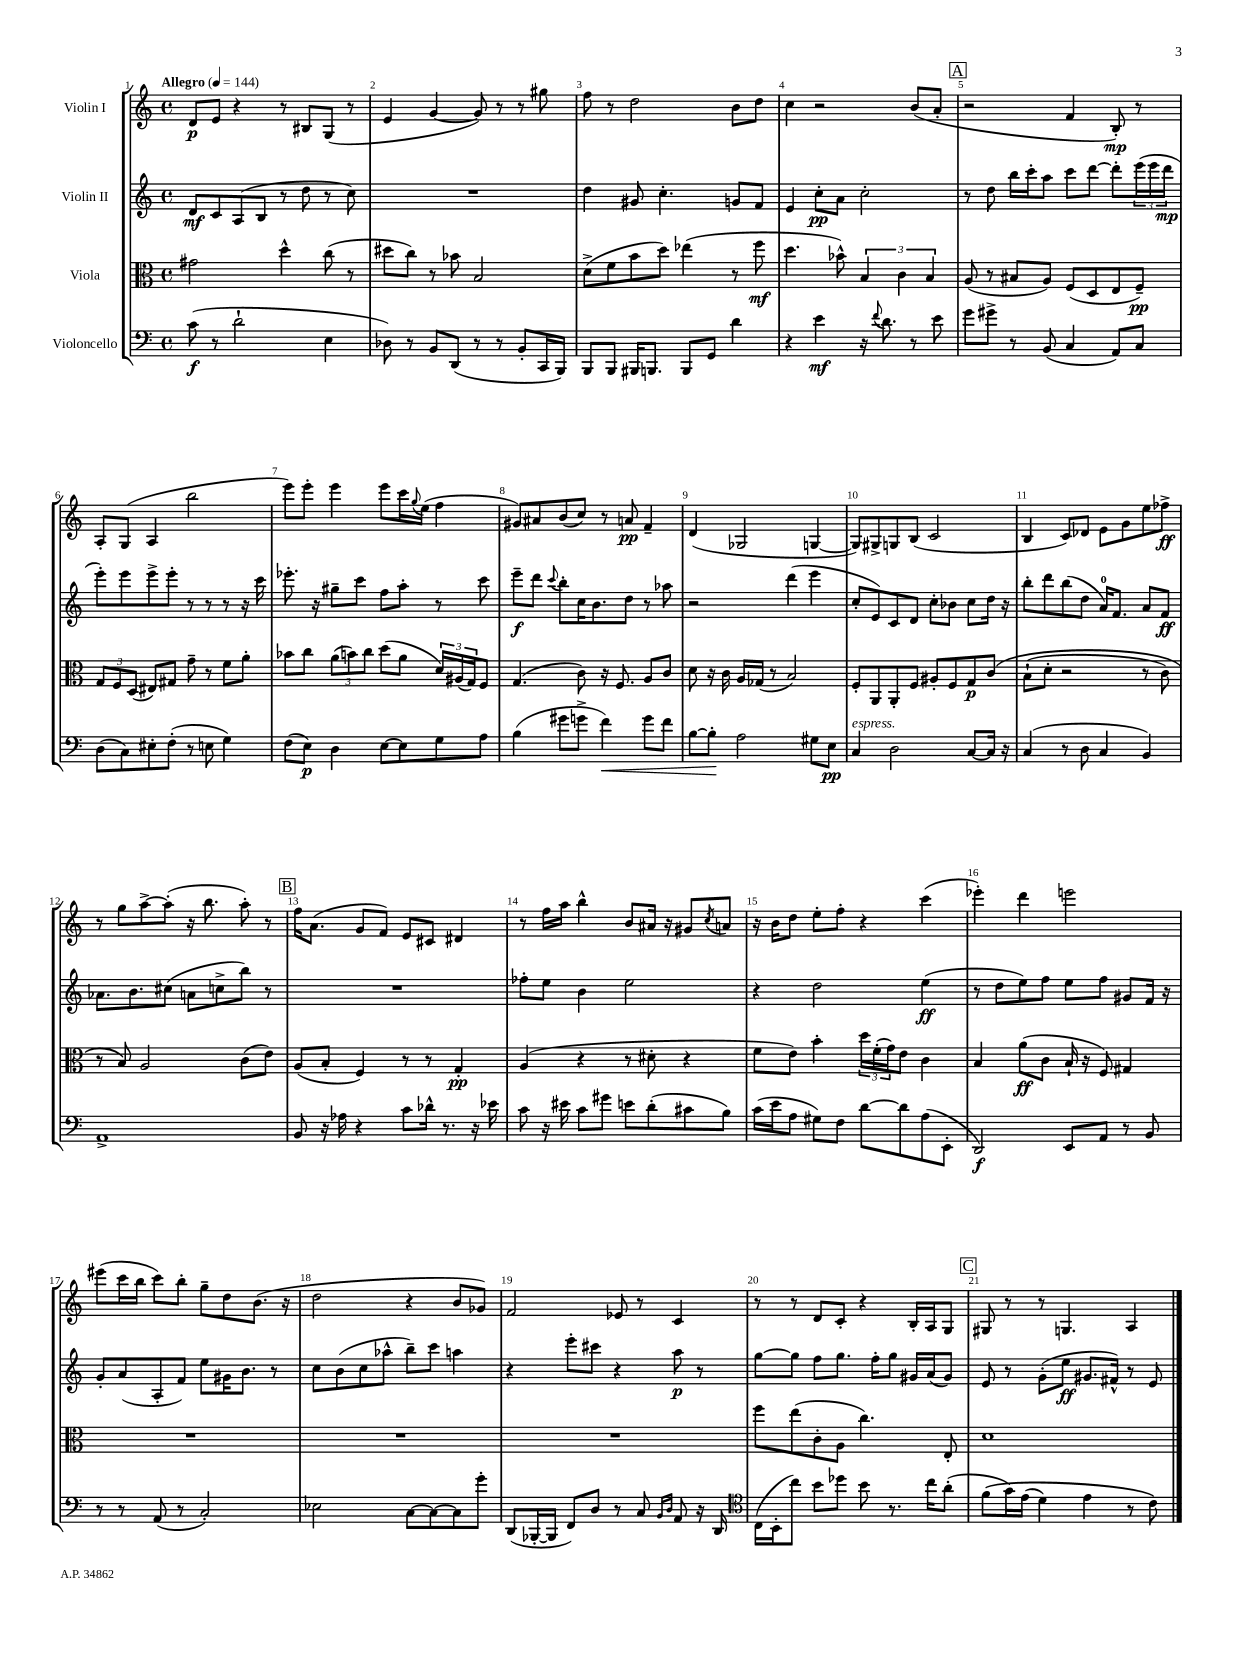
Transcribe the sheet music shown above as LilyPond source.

<<
\new StaffGroup <<
\new Staff = "s0" \with { instrumentName = "Violin I" } {
    \clef treble \key c \major \defaultTimeSignature \time 4/4 \tempo "Allegro" 4 = 144
    d'8\p e'8 r4 r8 bis8 g8( r8 |
    e'4 g'4~ g'8) r8 r8 gis''8 |
    f''8 r8 d''2 b'8 d''8 |
    c''4 r2 b'8( a'8-. |
    \mark \markup { \box "A" } r2 f'4 b8-.\mp) r8 |
    a8-. g8( a4 b''2 |
    e'''8) e'''8-. e'''4 e'''8 c'''16 \appoggiatura { g''8 } e''16( f''4 |
    gis'8) ais'8 b'8( c''8) r8 a'8\pp f'4-- |
    d'4( ges2 g4~ |
    g8) gis8-> g8 b8( c'2 |
    b4 c'8) des'8 e'8 g'8 e''8 fes''8->\ff |
    r8 g''8 a''8~-> a''8-.( r16 b''8. a''8-.) r8 |
    \mark \markup { \box "B" } f''16 a'8.( g'8 f'8) e'8 cis'8 dis'4 |
    r8 f''16 a''16 b''4-^ b'8 ais'16 r16 gis'8 \acciaccatura { c''8 } a'8 |
    r16 b'16 d''8 e''8-. f''8-. r4 c'''4( |
    ees'''4-.) d'''4 e'''2 |
    eis'''8( c'''16 b''16 c'''8) b''8-. g''8-- d''8 b'8.( r16 |
    d''2 r4 b'8 ges'8) |
    f'2 ees'8 r8 c'4 |
    r8 r8 d'8 c'8-. r4 b16-. a16 g8 |
    \mark \markup { \box "C" } gis8 r8 r8 g4. a4 \bar "|." |
}
\new Staff = "s1" \with { instrumentName = "Violin II" } {
    \clef treble \key c \major \defaultTimeSignature \time 4/4
    d'8\mf c'8 a8( b8 r8 d''8 r8 c''8) |
    R1 |
    d''4 gis'8 c''4.-. g'8 f'8 |
    e'4 c''8-.\pp a'8 c''2-. |
    \mark \markup { \box "A" } r8 d''8 b''16 c'''16-. a''8 c'''8 d'''8~ d'''8-. \tuplet 3/2 { e'''16( e'''16 d'''16\mp } |
    e'''8-.) e'''8 e'''8-> e'''8-. r8 r8 r8 r16 c'''16 |
    ees'''8.-. r16 gis''8-- c'''8 f''8 a''8-. r8 c'''8 |
    e'''8--\f d'''8 \appoggiatura { c'''8 } b''8-. c''16 b'8. d''8 r8 aes''8 |
    r2 d'''4( e'''4 |
    c''8-. e'8) c'8 d'8 c''8-. bes'8 c''8 d''16 r16 |
    b''8-. d'''8 b''8( d''8 a'16-0) f'8. a'8 f'8\ff |
    aes'8. b'8. cis''8( a'8 c''8-> b''8) r8 |
    \mark \markup { \box "B" } R1 |
    fes''8-. e''8 b'4 e''2 |
    r4 d''2 e''4\ff( |
    r8 d''8 e''8) f''8 e''8 f''8 gis'8 f'16 r16 |
    g'8-. a'8( a8-. f'8) e''8 gis'16 b'8. r8 |
    c''8 b'8( c''8 aes''8-^ b''8--) c'''8 a''4 |
    r4 e'''8-. cis'''8 r4 a''8\p r8 |
    g''8~ g''8 f''8 g''8. f''16-. g''8 gis'16 a'16( gis'8) |
    \mark \markup { \box "C" } e'8 r8 g'8-.( e''8\ff gis'8. fis'16-^) r8 e'8 \bar "|." |
}
\new Staff = "s2" \with { instrumentName = "Viola" } {
    \clef alto \key c \major \defaultTimeSignature \time 4/4
    gis'2 d''4-^ c''8( r8 |
    dis''8 c''8) r8 bes'8 b2 |
    d'8->( f'8 b'8 d''8) ees''4( r8 f''8\mf |
    d''4. bes'8-^) \tuplet 3/2 { b4 c'4 b4 } |
    \mark \markup { \box "A" } a8( r8 bis8 a8) f8( d8 e8 f8--\pp) |
    \tuplet 3/2 { g8 f8 d8( } eis8) gis8 g'8-- r8 f'8 a'8-. |
    bes'8 c''8 \tuplet 3/2 { a'8( b'8) c''8 } d''8( a'8 \tuplet 3/2 { d'16) ais16( g16) } f8 |
    g4.( c'8) r16 f8. a8 c'8 |
    d'8 r16 c'16 a16 ges16( r8 b2) |
    f8-. a,8 a,8-. f8 ais8-. f8 g8\p c'8\( |
    b8-!( d'8-. r2 r8 c'8) |
    r8 b8\) a2 c'8( e'8) |
    \mark \markup { \box "B" } a8( b8-. f4) r8 r8 g4-.\pp |
    a4( r4 r8 dis'8-. r4 |
    f'8 e'8) b'4-. \tuplet 3/2 { d''16 f'16-.( g'16) } e'8 c'4 |
    b4 a'8\ff( c'8 b16-! r16 f8) gis4 |
    R1 |
    R1 |
    R1 |
    f''8 e''8( c'8-. a8 c''4.) e8-. |
    \mark \markup { \box "C" } d'1 \bar "|." |
}
\new Staff = "s3" \with { instrumentName = "Violoncello" } {
    \clef bass \key c \major \defaultTimeSignature \time 4/4
    c'8\f( r8 d'2-! e4 |
    des8) r8 b,8 d,8( r8 r8 b,8-. c,16 b,,16) |
    b,,8 b,,8 bis,,16 b,,8. b,,8 g,8 d'4 |
    r4 e'4\mf r16 \appoggiatura { f'8 } d'8. r8 e'8 |
    \mark \markup { \box "A" } g'8 gis'8-> r8 b,8( c4 a,8) c8 |
    d8( c8) eis8-. f8-.( r8 e8 g4) |
    f8( e8\p) d4 e8~ e8 g8 a8 |
    b4( gis'8 g'8-> f'4\<) g'8 f'8 |
    b8~ b8-.\! a2 gis8 e8\pp |
    c4^\markup { \italic "espress." } d2 c8~ c16 r16 |
    c4( r8 d8 c4 b,4) |
    a,1-> |
    \mark \markup { \box "B" } b,8 r16 aes16 r4 c'8 des'16-^ r8. r16 ees'16 |
    c'8 r16 eis'16 c'8 gis'8 e'8 d'8-.( cis'8 b8) |
    c'16( e'16 a8 gis8) f8 d'8~ d'8 a8( e,8-. |
    d,2\f) e,8 a,8 r8 b,8 |
    r8 r8 a,8( r8 c2-.) |
    ees2 c8~ c8~ c8 g'8-. |
    d,8( bes,,16~-. bes,,16 f,8) d8 r8 c8 \grace { b,16 d16 } a,8 r16 d,16 |
    \clef tenor c16( b,16-. c''8) b'8 des''8 b'8 r8. c''16 a'8-.( |
    \mark \markup { \box "C" } f'8\( g'16) e'16( d'4) e'4 r8 c'8\) \bar "|." |
}
>>
>>
\layout { \context { \Score \override BarNumber.break-visibility = ##(#f #t #t) barNumberVisibility = #all-bar-numbers-visible } }
